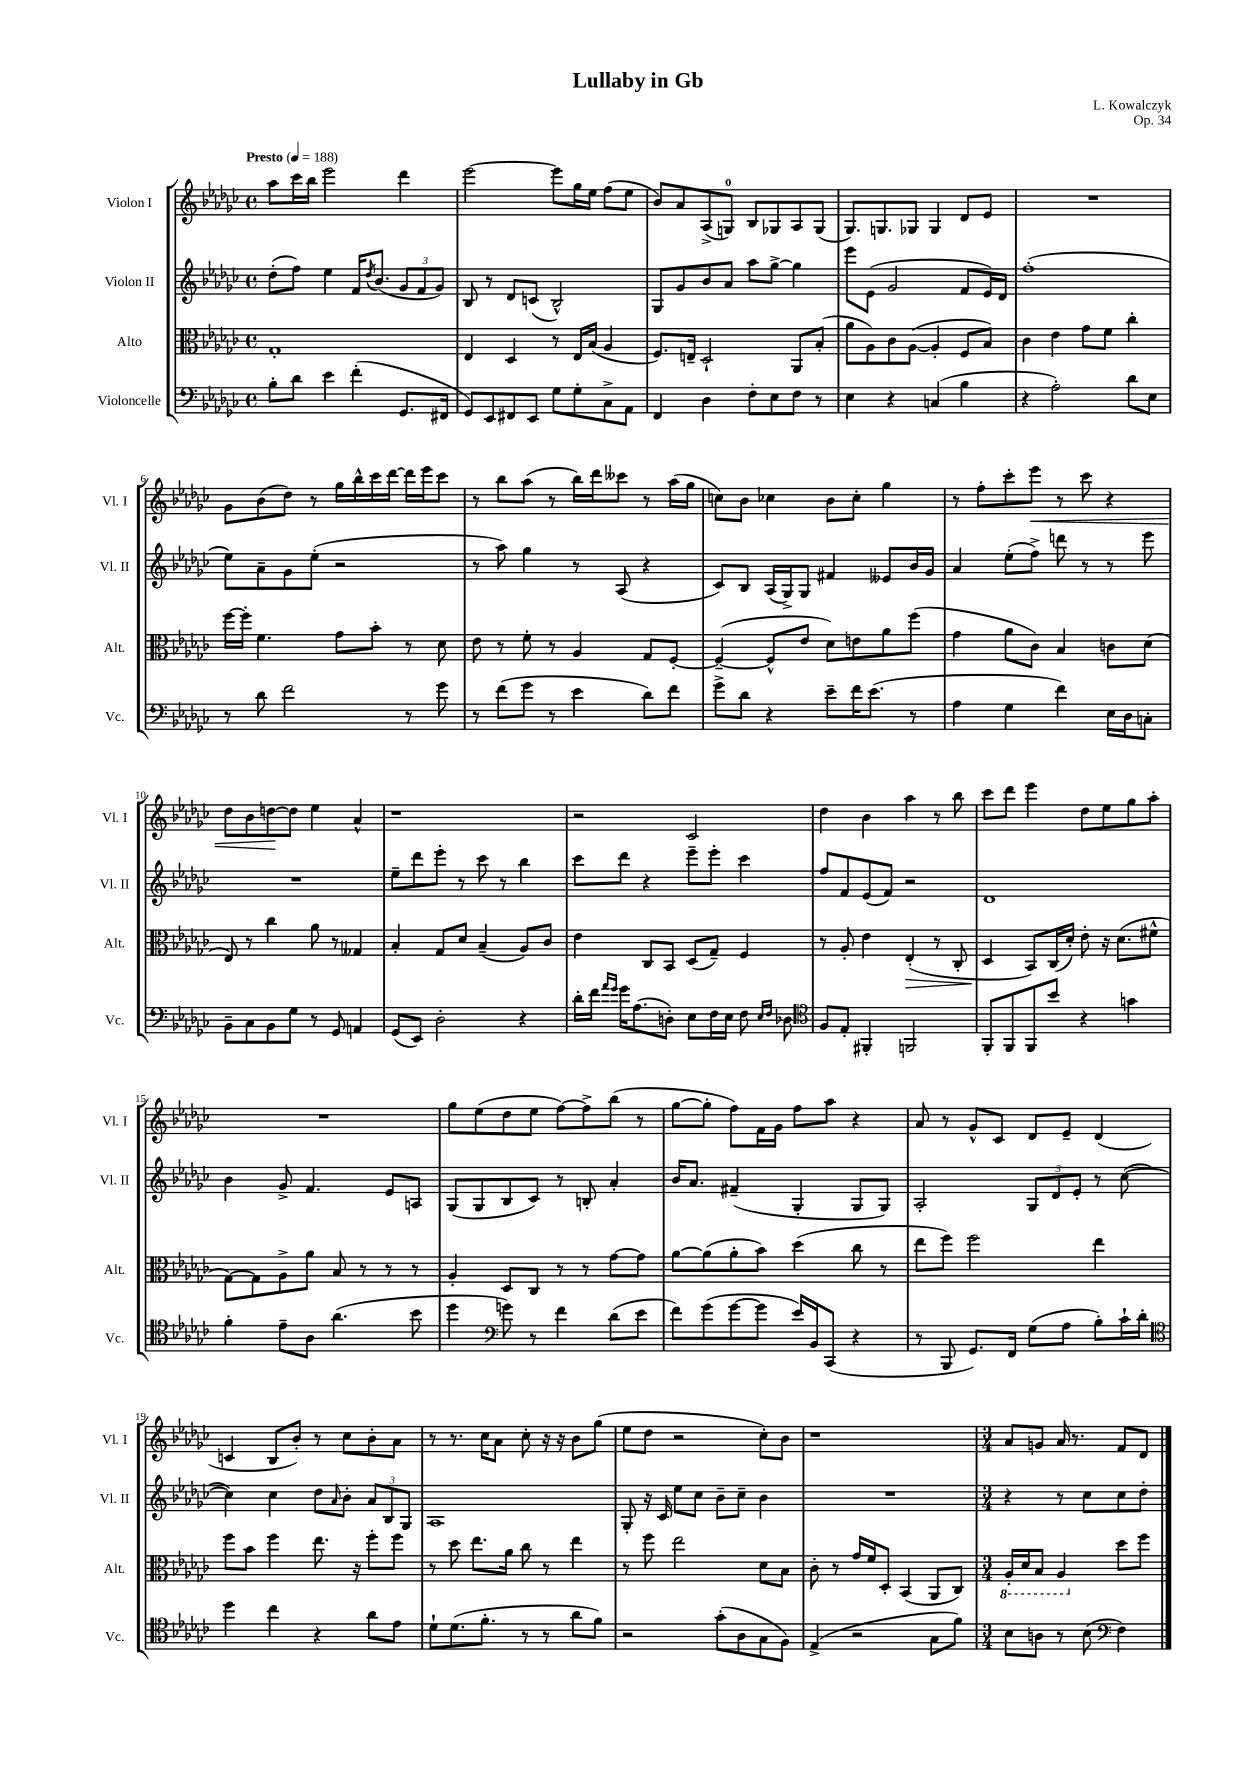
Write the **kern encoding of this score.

**kern	**kern	**dynam	**kern	**kern	**dynam
*part4	*part3	*part3	*part2	*part1	*part1
*staff4	*staff3	*staff3	*staff2	*staff1	*staff1
*I"Violoncelle	*I"Alto	*	*I"Violon II	*I"Violon I	*
*I'Vc.	*I'Alt.	*	*I'Vl. II	*I'Vl. I	*
*clefF4	*clefC3	*	*clefG2	*clefG2	*
*k[b-e-a-d-g-c-]	*k[b-e-a-d-g-c-]	*	*k[b-e-a-d-g-c-]	*k[b-e-a-d-g-c-]	*
*M4/4	*M4/4	*	*M4/4	*M4/4	*
*met(c)	*met(c)	*	*met(c)	*met(c)	*
*MM188	*MM188	*	*MM188	*MM188	*
=1	=1	=1	=1	=1	=1
!	!	!	!	!LO:TX:a:B:t=Presto	!
8B-'\L	1G-'	.	(8dd-'\L	8aa-\L	.
8d-\J	.	.	8ff\J)	16ccc-\L	.
.	.	.	.	16bb-\JJ	.
4e-\	.	.	4ee-\	2eee-\	.
(4f'\	.	.	16f/KL	.	.
.	.	.	8qdd-/	.	.
.	.	.	(8.b-/J	.	.
8.GG-/L	.	.	12g-/L	4ddd-\	.
.	.	.	12f/	.	.
.	.	.	12g-/J)	.	.
16FF#X/Jk	.	.	.	.	.
=2	=2	=2	=2	=2	=2
8GG-/L)	4E-/	.	8B-/	[2eee-\	.
8EE-/	.	.	8r	.	.
8FF#X/	4D-/	.	8d-/L	.	.
8EE-/J	.	.	(8cn/J	.	.
8G-\L	8r	.	2B-^^/)	8eee-\L]	.
8G-'\	16E-/LL	.	.	16gg-\L	.
.	(16B-/JJ	.	.	16ee-\JJ	.
8C-^\	4A-/	.	.	(8ff\L	.
8AA-\J	.	.	.	8ee-\J	.
=3	=3	=3	=3	=3	=3
4FF/	8.F/L)	.	8G-/L	8b-/L)	.
.	.	.	8g-/	8a-/	.
.	16En~/Jk	.	.	.	.
4D-\	2D-`/	.	8b-/	(8A-^/	.
.	.	.	8a-/J	8Gn/J)	.
8F'\L	.	.	8aa-\L	8B-/L	.
8E-\	.	.	[8gg-^\J	8G-X/	.
8F\J	8AA-/L	.	4gg-\]	8A-/	.
8r	(8B-'/J	.	.	(8G-/J	.
=4	=4	=4	=4	=4	=4
4E-\	8a-\L	.	8eee-\L	8.G-/L)	.
.	8A-\)	.	(8e-\J	.	.
.	.	.	.	8.Gn/	.
4r	8c-\	.	2g-/	.	.
.	([8A-\J	.	.	8G-X/J	.
(4Cn/	4A-'/]	.	.	4G-/	.
4B-\	8F/L	.	8f/L	8d-/L	.
.	8B-/J)	.	16e-/L)	8e-/J	.
.	.	.	16d-/JJ	.	.
=5	=5	=5	=5	=5	=5
4r	4c-\	.	(1ff'	1r	.
2A-'\)	4e-\	.	.	.	.
.	8g-\L	.	.	.	.
.	8f\J	.	.	.	.
8d-\L	4cc-'\	.	.	.	.
8E-\J	.	.	.	.	.
!!LO:LB:g=z
=6	=6	=6	=6	=6	=6
8r	[16ff\LL	.	8ee-\L)	8g-\L	.
.	16ff'\JJ]	.	.	.	.
8d-\	4.f\	.	8a-~\	(8b-\	.
2f\	.	.	8g-\	8dd-\J)	.
.	.	.	(8ee-'\J	8r	.
.	8g-\L	.	2r	16gg-\LL	.
.	.	.	.	16bb-^^\	.
.	8b-'\J	.	.	16ccc-\	.
.	.	.	.	[16ddd-\JJ	.
8r	8r	.	.	16ddd-\LL]	.
.	.	.	.	16eee-\J	.
8g-\	8d-\	.	.	8ccc-\J	.
=7	=7	=7	=7	=7	=7
8r	8e-\	.	8r	8r	.
(8f\L	8r	.	8aa-\)	8bb-\L	.
8g-\J	8f'\	.	4gg-\	(8aa-\J	.
8r	8r	.	.	8r	.
4e-\	4A-/	.	8r	16bb-\LL)	.
.	.	.	.	16ddd-\J	.
.	.	.	(8A-/	8ccc--X\J	.
8d-\L)	8G-/L	.	4r	8r	.
8f\J	[8F'/J	.	.	(16aa-\LL	.
.	.	.	.	16gg-\JJ	.
=8	=8	=8	=8	=8	=8
8g-^\L	(4F~/_	.	8c-/L)	8ccn\L)	.
8d-\J	.	.	8B-/J	8b-\J	.
4r	8F^^/L]	.	(16A-/LL	4cc-X\	.
.	.	.	16G-^/J)	.	.
.	8e-/J	.	8G-/J	.	.
8e-~\L	8d-\L)	.	4f#X/	8b-\L	.
16f\K	8en\	.	.	8cc-'\J	.
(8.e-\J	.	.	.	.	.
.	8a-\	.	8e--X/L	4gg-\	.
8r	(8ff\J	.	16b-/L	.	.
.	.	.	16g-/JJ	.	.
=9	=9	=9	=9	=9	=9
4A-\	4g-\	.	4a-/	8r	.
.	.	.	.	8ff'\L	.
4G-\	8a-\L	.	(8ee-'\L	8ccc-'\	.
!	!	!	!	!	!LO:HP:b
.	8c-\J)	.	8ff^\J)	8eee-\J	<
4f\)	4B-/	.	8dddn\	8r	.
.	.	.	8r	8ccc-\	.
16E-\LL	8cn\L	.	8r	4r	.
16D-\J	.	.	.	.	.
8Cn'\J	(8d-\J	.	8eee-\	.	.
!!LO:LB:g=z
=10	=10	=10	=10	=10	=10
8BB-~\L	8E-/)	.	1r	8dd-\L	.
8C-\	8r	.	.	8b-\	.
8BB-\	4cc-\	.	.	[8ddn\	.
8G-\J	.	.	.	8dd\J]	[
8r	8a-\	.	.	4ee-\	.
8GG-/	8r	.	.	.	.
4AAn/	4G--X/	.	.	4a-^^/	.
=11	=11	=11	=11	=11	=11
(8GG-/L	4B-'/	.	8ee-~\L	1r	.
8EE-/J)	.	.	8ddd-\	.	.
2D-'\	8G-/L	.	8eee-'\J	.	.
.	8d-/J	.	8r	.	.
.	(4B-~/	.	8ccc-\	.	.
.	.	.	8r	.	.
4r	8A-/L)	.	4bb-\	.	.
.	8c-/J	.	.	.	.
=12	=12	=12	=12	=12	=12
16d-'\LL	4e-\	.	8ccc-\L	2r	.
16f\JJ	.	.	.	.	.
16qqa-/LL	.	.	.	.	.
16qqg-/JJ	.	.	.	.	.
16g-\KL	.	.	8ddd-\J	.	.
(8.A-\	.	.	.	.	.
.	8C-/L	.	4r	.	.
8Dn'\J)	8BB-/J	.	.	.	.
8E-\L	(8D-/L	.	8eee-~\L	2c-/	.
16F\L	8G-~/J)	.	8eee-'\J	.	.
16E-\JJ	.	.	.	.	.
8F\	4F/	.	4ccc-\	.	.
16qqE-/LL	.	.	.	.	.
16qqF/JJ	.	.	.	.	.
8D-X\	.	.	.	.	.
=13	=13	=13	=13	=13	=13
*clefC4	*	*	*	*	*
8F/L	8r	.	8ff/L	4dd-\	.
8E-'/J	8A-'/	.	8f/	.	.
4FF#X'/	4e-\	.	(8e-/	4b-\	.
.	.	.	8f/J)	.	.
!	!	!LO:HP:b	!	!	!
2FFn/	(4E-'/	>	2r	4aa-\	.
.	8r	.	.	8r	.
.	8C-'/	.	.	8bb-\	.
=14	=14	=14	=14	=14	=14
8FF'/L	4D-/	.	1d-	8ccc-\L	.
8FF/	.	.	.	8ddd-\J	.
8FF/	8BB-/L)	]	.	4eee-\	.
8b-/J	(16C-/L	.	.	.	.
.	16d-'/JJ)	.	.	.	.
4r	8e-'\	.	.	8dd-\L	.
.	16r	.	.	8ee-\	.
.	(8.d-\L	.	.	.	.
4gn\	.	.	.	8gg-\	.
.	8f#X^^\J	.	.	8aa-'\J	.
!!LO:LB:g=z
=15	=15	=15	=15	=15	=15
4f'\	[8G-\L)	.	4b-\	1r	.
.	8G-\]	.	.	.	.
8e-~\L	8A-^\	.	8g-^/	.	.
8A-\J	8a-\J	.	4.f/	.	.
(4.a-\	8B-/	.	.	.	.
.	8r	.	.	.	.
.	8r	.	8e-/L	.	.
8b-\	8r	.	8An/J	.	.
=16	=16	=16	=16	=16	=16
4dd-\	4A-'/	.	(8G-/L	8gg-\L	.
.	.	.	8G-/	(8ee-\	.
*clefF4	*	*	*	*	*
8gn\)	8D-/L	.	8B-/	8dd-\	.
8r	8C-/J	.	8c-/J)	8ee-\J	.
4f\	8r	.	8r	[8ff\L)	.
.	8r	.	8Bn'/	8ff^\]	.
(8d-\L	[8g-\L	.	4a-'/	(8bb-\J	.
8e-\J	8g-\J]	.	.	8r	.
=17	=17	=17	=17	=17	=17
8f\L)	[8a-\L	.	16b-/KL	[8gg-\L	.
.	.	.	8.a-/J	.	.
(8g-\	(8a-\]	.	.	8gg-'\J]	.
[8g-\	8a-'\	.	(4f#X~/	8ff\L)	.
8g-\J]	8b-\J)	.	.	16f\L	.
.	.	.	.	16g-\JJ	.
16e-/LL)	(4dd-\	.	4G-'/	8ff\L	.
16BB-/J	.	.	.	.	.
(8CC-/J	.	.	.	8aa-\J	.
4r	8cc-\	.	8G-/L	4r	.
.	8r	.	8G-/J)	.	.
=18	=18	=18	=18	=18	=18
8r	8ee-\L	.	2A-'/	8a-/	.
8BBB-/	8ff\J)	.	.	8r	.
8.GG-/L)	2ff\	.	.	8g-^^/L	.
.	.	.	.	8c-/J	.
16FF/Jk	.	.	.	.	.
(8G-\L	.	.	12G-/L	8d-/L	.
.	.	.	12d-/	.	.
8A-\J	.	.	.	8e-~/J	.
.	.	.	12e-'/J	.	.
8B-'\L)	4ee-\	.	8r	(4d-/	.
16c-`\L	.	.	([8cc-\	.	.
16d-'\JJ	.	.	.	.	.
!!LO:LB:g=z
=19	=19	=19	=19	=19	=19
*clefC4	*	*	*	*	*
4dd-\	8ff\L	.	4cc-\])	4cn/	.
.	8b-\J	.	.	.	.
4cc-\	4ff\	.	4cc-\	8B-/L	.
.	.	.	.	8b-'/J)	.
4r	8.ee-\	.	8dd-\L	8r	.
.	.	.	16qqa-/	.	.
.	.	.	8b-'\J	8cc-\L	.
.	16r	.	.	.	.
8a-\L	8ff'\L	.	12a-/L	8b-'\	.
.	.	.	12B-/	.	.
8e-\J	8ff\J	.	.	8a-\J	.
.	.	.	12G-/J	.	.
=20	=20	=20	=20	=20	=20
8d-`\L	8r	.	1A-	8r	.
(8.d-\	8dd-\	.	.	8.r	.
.	8.ee-\L	.	.	.	.
8.f'\J	.	.	.	16cc-\KL	.
.	.	.	.	8a-\J	.
.	16a-\Jk	.	.	.	.
8r	8cc-\	.	.	8cc-'\	.
8r	8r	.	.	16r	.
.	.	.	.	16r	.
8a-\L	4ee-\	.	.	8b-\L	.
8f\J)	.	.	.	(8gg-\J	.
=21	=21	=21	=21	=21	=21
2r	8r	.	8G-'/	8ee-\L	.
.	8ff\	.	16r	8dd-\J	.
.	.	.	16c-/	.	.
.	2ee-\	.	8ee-\L	2r	.
.	.	.	8cc-\J	.	.
(8g-'\L	.	.	8b-~\L	.	.
8A-\	.	.	8cc-~\J	.	.
8G-\	8d-\L	.	4b-\	8cc-'\L)	.
8F\J)	8B-\J	.	.	8b-\J	.
=22	=22	=22	=22	=22	=22
(4E-^/	8c-'\	.	1r	1r	.
.	8r	.	.	.	.
2r	16g-/LL	.	.	.	.
.	16f/J	.	.	.	.
.	8D-'/J	.	.	.	.
.	(4BB-/	.	.	.	.
8G-\L	8AA-/L	.	.	.	.
8f\J)	8C-/J)	.	.	.	.
=23	=23	=23	=23	=23	=23
*M3/4	*M3/4	*	*M3/4	*M3/4	*
*	*8ba	*	*	*	*
8B-\L	16AA-'/LL	.	4r	8a-/L	.
.	16D-/J	.	.	.	.
8An\J	8BB-/J	.	.	8gn/J	.
8r	4AA-/	.	8r	16a-/	.
.	.	.	.	8.r	.
(8B-\	.	.	8cc-\L	.	.
*clefF4	*	*	*	*	*
*	*X8ba	*	*	*	*
4F\)	8dd-\L	.	8cc-\	8f/L	.
.	8ff\J	.	8dd-'\J	8d-/J	.
==	==	==	==	==	==
*-	*-	*-	*-	*-	*-
